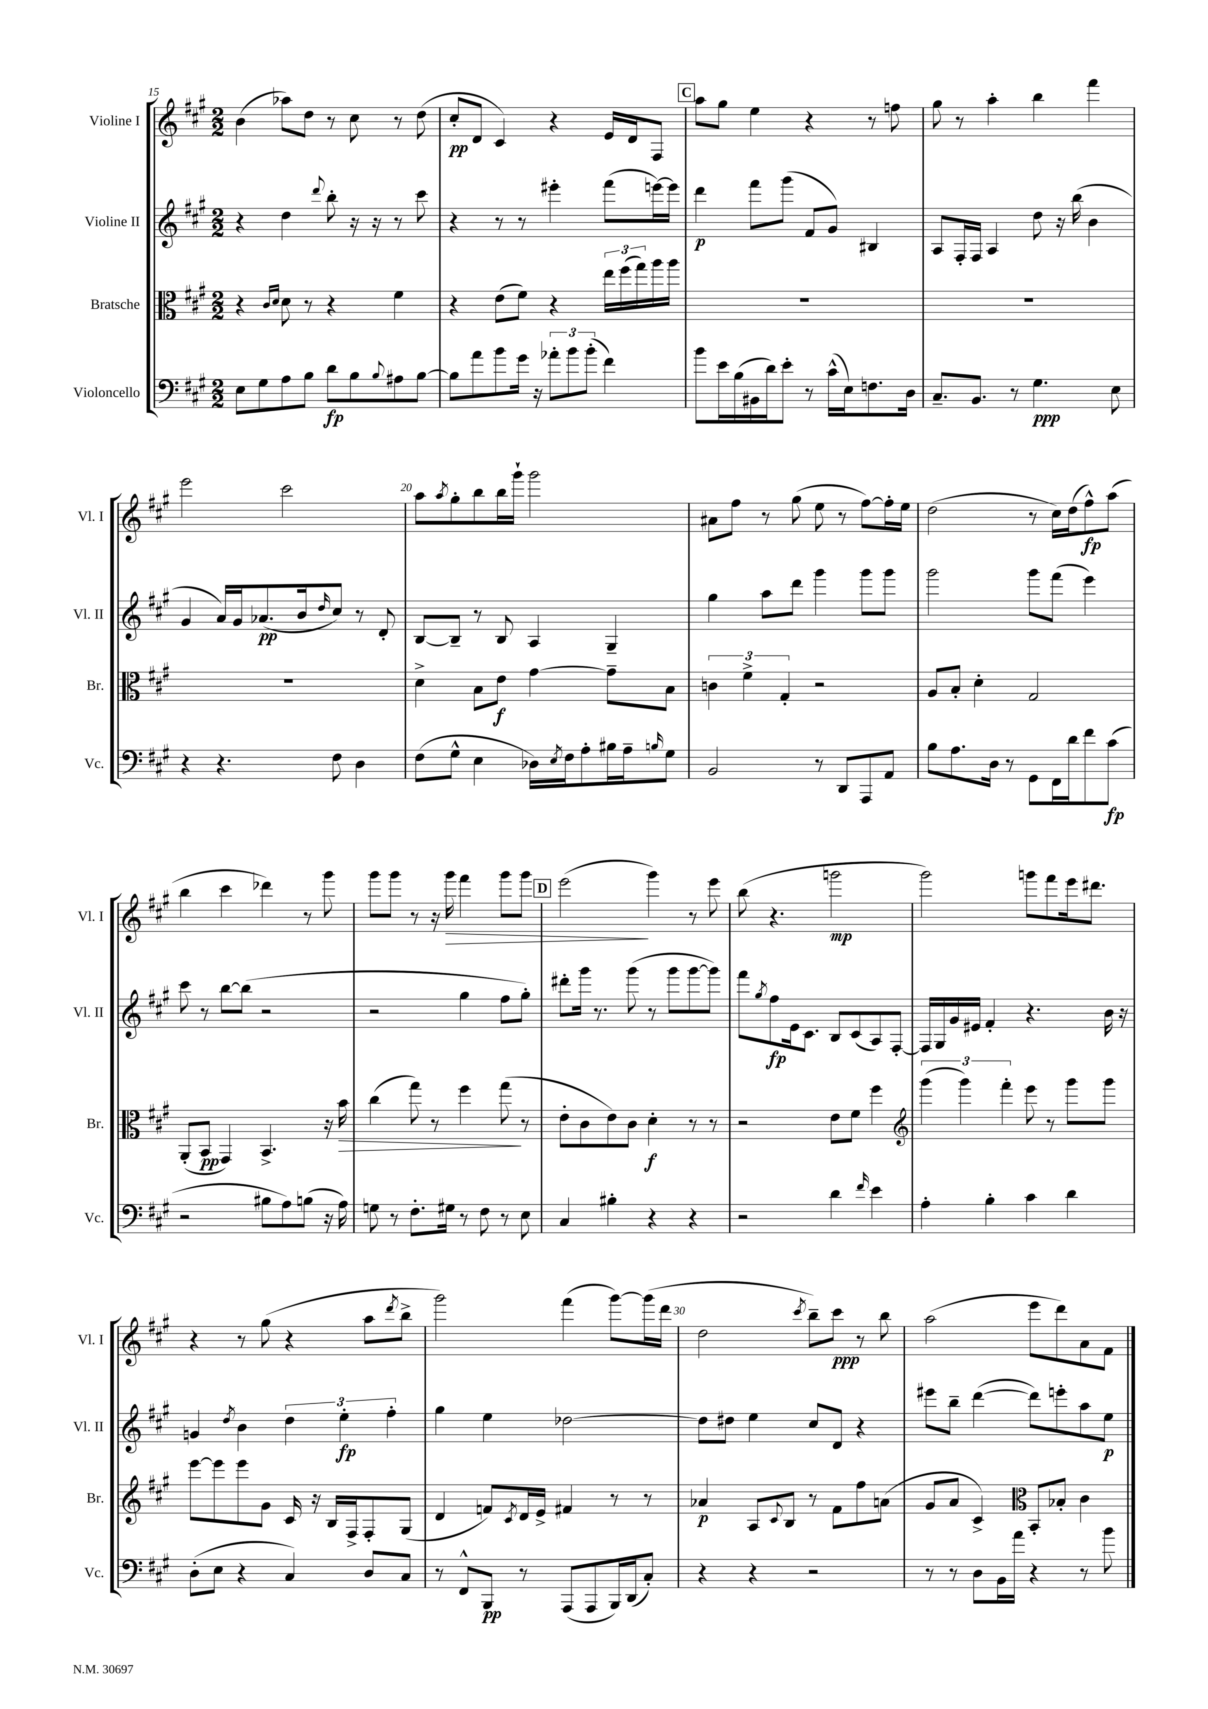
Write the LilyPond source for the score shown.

<<
\new StaffGroup <<
\new Staff = "s0" \with { instrumentName = "Violine I" shortInstrumentName = "Vl. I" } {
    \clef treble \key a \major \numericTimeSignature \time 2/2
    b'4( aes''8) d''8 r8 cis''8 r8 d''8( |
    cis''8-.\pp d'8 cis'4) r4 e'16 d'16 fis8 |
    \mark \markup { \box "C" } a''8 gis''8 e''4 r4 r8 f''8 |
    gis''8 r8 a''4-. b''4 fis'''4 |
    e'''2 cis'''2 |
    a''8 \acciaccatura { a''8 } gis''8-. b''8 b''16 gis'''16-! gis'''2 |
    ais'8 fis''8 r8 gis''8( e''8 r8 fis''8~) fis''16-. e''16 |
    d''2( r8 cis''16) d''16( fis''8-^\fp) a''8( |
    b''4 cis'''4 des'''4) r8 gis'''8 |
    gis'''8 gis'''8 r8 r16 gis'''16\> fis'''4 gis'''8 gis'''8 |
    \mark \markup { \box "D" } e'''2\!( gis'''4) r8 e'''8 |
    b''8( r4. g'''2\mp |
    gis'''2) g'''8 fis'''8 e'''16 dis'''8. |
    r4 r8 gis''8( r4 a''8 \acciaccatura { d'''8 } b''8-> |
    gis'''2) fis'''4( gis'''8~) gis'''16( d'''16 |
    d''2 \acciaccatura { cis'''8 } b''8--) cis'''8\ppp r8 b''8 |
    a''2( e'''8 d'''8) a'8 fis'8 \bar "|." |
}
\new Staff = "s1" \with { instrumentName = "Violine II" shortInstrumentName = "Vl. II" } {
    \clef treble \key a \major \numericTimeSignature \time 2/2
    r4 d''4 \appoggiatura { d'''8 } b''8-. r16 r16 r8 cis'''8 |
    r4 r8 r8 eis'''4-. fis'''8( e'''16~) e'''16 |
    \mark \markup { \box "C" } d'''4\p fis'''8 gis'''8( fis'8 gis'8) bis4 |
    a8 fis16-. fis16 a4 d''8 r16 b''16( b'4 |
    gis'4 a'16) gis'16 aes'8.\pp( b'16 \grace { d''16 } cis''8) r8 d'8-. |
    b8~ b8-- r8 b8 a4 gis4-- |
    gis''4 a''8 d'''8 gis'''4 gis'''8 gis'''8 |
    gis'''2 gis'''8 fis'''8( e'''4) |
    cis'''8 r8 b''8~ b''8( r2 |
    r2 gis''4 fis''8 gis''8-.) |
    \mark \markup { \box "D" } dis'''8-. gis'''16 r8. gis'''8( r8 gis'''8 gis'''8~ gis'''8) |
    fis'''8 \acciaccatura { gis''8 } fis''8\fp e'16 cis'8. b8 cis'8( a8) fis8~-. |
    fis16 gis16 gis'16 eis'16 fis'4-. r4. b'16 r16 |
    g'4 \acciaccatura { d''8 } b'4 \tuplet 3/2 { d''4 e''4-.\fp fis''4-. } |
    gis''4 e''4 des''2~ |
    des''8 dis''8 e''4 cis''8 d'8 r4 |
    eis'''8 b''8-- d'''4~( d'''8) e'''8-. a''8 e''8\p \bar "|." |
}
\new Staff = "s2" \with { instrumentName = "Bratsche" shortInstrumentName = "Br." } {
    \clef alto \key a \major \numericTimeSignature \time 2/2
    r4 \grace { cis'16 d'16 } d'8 r8 r4 fis'4 |
    r4 e'8( fis'8) r4 \tuplet 3/2 { e''16 fis''16( gis''16) } a''16 a''16 |
    \mark \markup { \box "C" } R1 |
    R1 |
    R1 |
    d'4-> b8 e'8\f gis'4~ gis'8-- b8 |
    \tuplet 3/2 { c'4 fis'4-> gis4-. } r2 |
    a8 b8-. d'4-. gis2 |
    a,8-.( b,8\pp gis,4) b,4.-> r16 b'16\> |
    cis''4( gis''8) r8 fis''4 gis''8\!( r8 |
    \mark \markup { \box "D" } e'8-. cis'8 e'8) cis'8 d'4-.\f r8 r8 |
    r2 e'8 fis'8 fis''4 |
    \clef treble \tuplet 3/2 { gis'''4( gis'''4) fis'''4-. } e'''8 r8 gis'''8 gis'''8 |
    e'''8~ e'''8 e'''8 gis'8 cis'16 r16 b16 fis16-> fis8-. gis8( |
    d'4 f'8) \acciaccatura { cis'8 } d'16 e'16-> fis'4 r8 r8 |
    aes'4\p a8 \appoggiatura { cis'8 } b8 r8 fis'8 fis''8 a'8( |
    gis'8 a'8 cis'4->) \clef alto b,8-. bes8-. cis'4 \bar "|." |
}
\new Staff = "s3" \with { instrumentName = "Violoncello" shortInstrumentName = "Vc." } {
    \clef bass \key a \major \numericTimeSignature \time 2/2
    e8 gis8 a8 b8 d'8\fp b8 \appoggiatura { b8 } ais8 b8~ |
    b8 a'8 b'8 gis'16 r16 \tuplet 3/2 { aes'8-. b'8 b'8-.( } fis'4) |
    \mark \markup { \box "C" } b'8 e'16 b16( bis,16 d'16) e'8-. r8 cis'16-^( e16) f8. d16 |
    cis8.-- b,8. r8 gis4.\ppp e8 |
    r4 r4. fis8 d4 |
    fis8( gis8-^ e4 des16) \acciaccatura { e8 } fis16 a8-. bis16 a16-- \grace { b16 } gis8 |
    b,2 r8 d,8 a,,8 a,8 |
    b8 a8. d16 r8 gis,8 fis,16 d'16 fis'8 cis'8\fp( |
    r2 bis8 a8) b8( r16 a16) |
    g8 r8 fis8.-. gis16 r8 fis8 r8 e8 |
    \mark \markup { \box "D" } cis4 bis4-. r4 r4 |
    r2 d'4 \grace { fis'16 } e'4 |
    a4-. b4-. cis'4 d'4 |
    d8-.( e8 r4 cis4) d8 cis8 |
    r8 fis,8-^ b,,8\pp r8 a,,8( a,,8 b,,16) d,16( cis8-.) |
    r4 r4 r2 |
    r8 r8 d8 b,16 a'16 r4 r8 b'8 \bar "|." |
}
>>
>>
\layout { \context { \Score currentBarNumber = #15 \override BarNumber.break-visibility = ##(#f #t #t) barNumberVisibility = #(every-nth-bar-number-visible 5) } }
